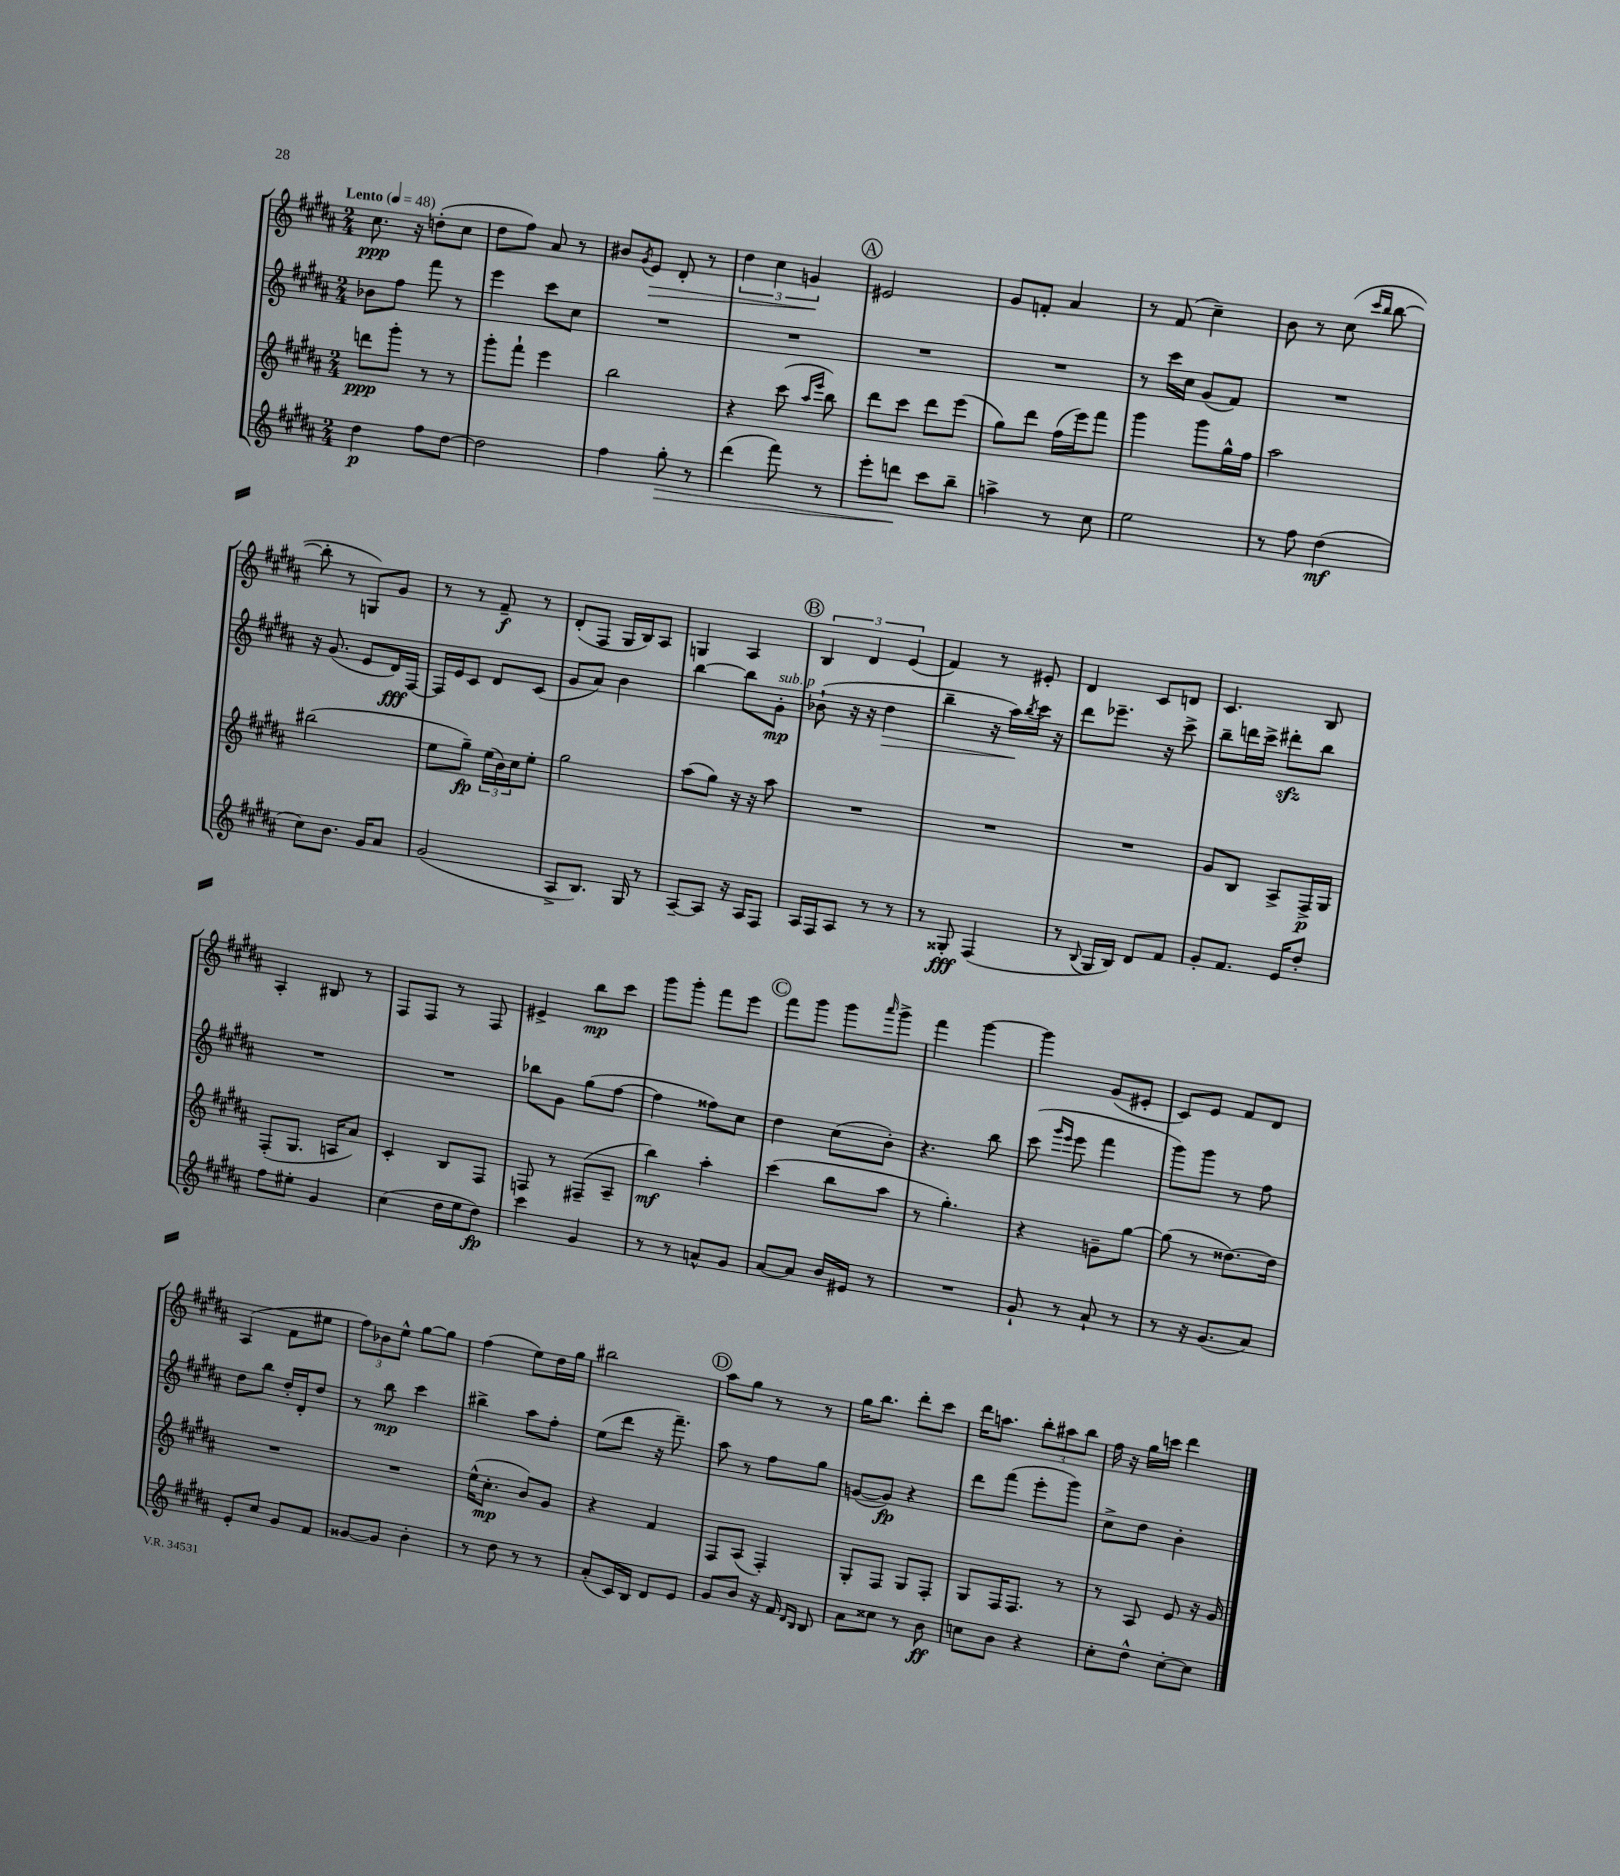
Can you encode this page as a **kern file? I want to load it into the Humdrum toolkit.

**kern	**dynam	**kern	**dynam	**kern	**dynam	**kern	**dynam
*part4	*part4	*part3	*part3	*part2	*part2	*part1	*part1
*staff4	*staff4	*staff3	*staff3	*staff2	*staff2	*staff1	*staff1
*clefG2	*	*clefG2	*	*clefG2	*	*clefG2	*
*k[f#c#g#d#a#]	*	*k[f#c#g#d#a#]	*	*k[f#c#g#d#a#]	*	*k[f#c#g#d#a#]	*
*M2/4	*	*M2/4	*	*M2/4	*	*M2/4	*
*MM48	*	*MM48	*	*MM48	*	*MM48	*
=1	=1	=1	=1	=1	=1	=1	=1
!	!	!	!	!	!	!LO:TX:a:B:t=Lento	!
4dd#\	p	8dddn\L	ppp	8b-X\L	.	8.cc#\	ppp
.	.	8ggg#'\J	.	8ff#\J	.	.	.
.	.	.	.	.	.	16r	.
8ff#\L	.	8r	.	8fff#\	.	(8ddn'\L	.
[8dd#\J	.	8r	.	8r	.	8cc#\J	.
=2	=2	=2	=2	=2	=2	=2	=2
2dd#\]	.	8ggg#'\L	.	4eee\	.	8dd#\L	.
.	.	8fff#`\J	.	.	.	8ff#\J)	.
.	.	4eee\	.	8ccc#\L	.	8a#/	.
.	.	.	.	8cc#\J	.	8r	.
=3	=3	=3	=3	=3	=3	=3	=3
4ff#\	.	2bb\	.	2r	.	8b#X/L	.
.	.	.	.	.	.	8qg#/	.
!	!	!	!	!	!	!	!LO:HP:b
.	.	.	.	.	.	8e/J	>
!	!LO:HP:b	!	!	!	!	!	!
8gg#'\	>	.	.	.	.	8d#'/	.
8r	.	.	.	.	.	8r	.
=4	=4	=4	=4	=4	=4	=4	=4
(4ddd#\	.	4r	.	2r	.	6dd#\	.
.	.	.	.	.	.	6cc#\	.
8fff#\)	.	(8ccc#\	.	.	.	.	.
.	.	.	.	.	.	6gn/	.
.	.	16qqaa#/LL	.	.	.	.	.
.	.	16qqeee/JJ	.	.	.	.	.
8r	.	8bb\)	.	.	.	.	.
.	.	.	.	.	.	.	]
!!LO:REH:place=s1:t=A
=5	=5	=5	=5	=5	=5	=5	=5
8eee'\L	.	8ddd#\L	.	2r	.	2e#X/	.
8dddn\J	.	8ccc#\J	.	.	.	.	.
8ccc#\L	]	8ddd#\L	.	.	.	.	.
8bb~\J	.	(8eee\J	.	.	.	.	.
=6	=6	=6	=6	=6	=6	=6	=6
4aan^\	.	8gg#\L)	.	2r	.	8g#/L	.
.	.	8ddd#\J	.	.	.	8fn'/J	.
8r	.	(16ff#\LL	.	.	.	4a#/	.
.	.	16eee\J)	.	.	.	.	.
8cc#\	.	8fff#\J	.	.	.	.	.
=7	=7	=7	=7	=7	=7	=7	=7
2ee\	.	4ggg#\	.	8r	.	8r	.
.	.	.	.	16ccc#\LL	.	(8f#/	.
.	.	.	.	16cc#\JJ	.	.	.
.	.	8ggg#\L	.	(8g#/L	.	4cc#~\)	.
.	.	16gg#^^\L	.	8f#/J)	.	.	.
.	.	16ff#\JJ	.	.	.	.	.
=8	=8	=8	=8	=8	=8	=8	=8
8r	.	2aa#\	.	2r	.	8b\	.
8ff#\	.	.	.	.	.	8r	.
(4dd#\	mf	.	.	.	.	(8cc#\	.
.	.	.	.	.	.	16qqccc#/LL	.
.	.	.	.	.	.	16qqbb/JJ	.
.	.	.	.	.	.	[8bb\	.
!!LO:LB:g=z
=9	=9	=9	=9	=9	=9	=9	=9
8cc#\L)	.	(2bb#X\	.	16r	.	8bb'\]	.
.	.	.	.	(8.g#/	.	.	.
8.b\J	.	.	.	.	.	8r	.
.	.	.	.	8e/L	.	8Gn/L)	.
16g#/KL	.	.	.	.	.	.	.
8a#/J	.	.	.	16d#/L)	fff	8g#/J	.
.	.	.	.	[16F#/JJ	.	.	.
=10	=10	=10	=10	=10	=10	=10	=10
(2g#/	.	8ee\L	.	16F#/LL]	.	8r	.
.	.	.	.	16e/J	.	.	.
.	.	8gg#~\J)	fp	8c#/J	.	8r	.
.	.	(24ee\LL	.	8d#/L	.	8f#~/	f
.	.	24b\)	.	.	.	.	.
.	.	24cc#\J	.	.	.	.	.
.	.	8ee'\J	.	(8c#/J	.	8r	.
=11	=11	=11	=11	=11	=11	=11	=11
8A#^/L	.	2gg#\	.	8g#/L	.	(8d#'/L	.
8.B/J)	.	.	.	8a#/J)	.	8F#/J	.
.	.	.	.	4b\	.	16G#/LL	.
16G#/	.	.	.	.	.	16B/J)	.
8r	.	.	.	.	.	8A#/J	.
=12	=12	=12	=12	=12	=12	=12	=12
[8A#~/L	.	(8aa#\L	.	[4bb\	.	4Gn/	.
8A#/J]	.	8gg#\J)	.	.	.	.	.
16r	.	16r	.	8bb\L]	.	4A#/	.
16A#/KL	.	16r	.	.	.	.	.
!	!	!	!	!LO:TX:a:i:t=sub. p	!	!	!
8F#/J	.	8aa#\	.	8g#'\J	mp	.	.
!!LO:REH:place=s1:t=B
=13	=13	=13	=13	=13	=13	=13	=13
16A#/LL	.	2r	.	(8b-X`\	.	6B/	.
16F#/J	.	.	.	.	.	.	.
8A#/J	.	.	.	16r	.	.	.
.	.	.	.	.	.	6d#/	.
.	.	.	.	16r	.	.	.
!	!	!	!	!	!LO:HP:b	!	!
8r	.	.	.	4dd#\	>	.	.
.	.	.	.	.	.	(6e/	.
8r	.	.	.	.	.	.	.
=14	=14	=14	=14	=14	=14	=14	=14
8r	.	2r	.	4bb~\	.	4f#/)	.
8G##X'/	fff	.	.	.	.	.	.
(4F#/	.	.	.	16r	.	8r	.
.	.	.	.	16aa#\LL)	.	.	.
.	.	.	.	8qbb/	.	.	.
.	.	.	.	16ccc#\JJ	]	8e#X'/	.
.	.	.	.	16r	.	.	.
=15	=15	=15	=15	=15	=15	=15	=15
8r	.	2r	.	8ddd#\L	.	4d#/	.
8qqB/	.	.	.	.	.	.	.
16G#/LL	.	.	.	8.eee-X~\J	.	.	.
16B/JJ)	.	.	.	.	.	.	.
8d#/L	.	.	.	.	.	8c#/L	.
.	.	.	.	16r	.	.	.
8f#/J	.	.	.	8ccc#^\	.	8dn/J	.
=16	=16	=16	=16	=16	=16	=16	=16
8g#'/L	.	8g#/L	.	8bb~\L	.	4.c#/	.
8.f#/J	.	8B/J	.	16dddn\L	.	.	.
.	.	.	.	16ccc#^\JJ	.	.	.
.	.	8A#^/L	.	8ddd#Xzz'\L	.	.	.
16e/KL	.	.	.	.	.	.	.
8dd#'/J	.	16F#^/L	p	8bb\J	.	8B/	.
.	.	16G#/JJ	.	.	.	.	.
!!LO:LB:g=z
=17	=17	=17	=17	=17	=17	=17	=17
8ff#\L	.	(8F#'/L	.	2r	.	4A#'/	.
8ee#X'\J	.	8.G#/J	.	.	.	.	.
4g#/	.	.	.	.	.	8B#X/	.
.	.	16An/KL	.	.	.	.	.
.	.	8a#/J)	.	.	.	8r	.
=18	=18	=18	=18	=18	=18	=18	=18
(4cc#\	.	4c#'/	.	2r	.	8F#/L	.
.	.	.	.	.	.	8F#/J	.
16dd#\LL	.	8B/L	.	.	.	8r	.
16ee\J	.	.	.	.	.	.	.
8dd#\J)	fp	8F#/J	.	.	.	8F#/	.
=19	=19	=19	=19	=19	=19	=19	=19
4ccc#\	.	8Fn/	.	8bb-X\L	.	4e#X^/	.
.	.	8r	.	8g#\J	.	.	.
4g#/	.	(8F#X~/L	.	(8gg#\L	.	8bb\L	mp
.	.	8A#~/J	.	[8ff#\J	.	8ccc#\J	.
=20	=20	=20	=20	=20	=20	=20	=20
8r	.	4bb\)	mf	4ff#\]	.	8ggg#\L	.
8r	.	.	.	.	.	8ggg#'\J	.
8an^^/L	.	4aa#'\	.	8ff##X\L)	.	8fff#\L	.
8g#/J	.	.	.	8cc#\J	.	8eee\J	.
!!LO:REH:place=s1:t=C
=21	=21	=21	=21	=21	=21	=21	=21
[8a#/L	.	(4ccc#\	.	4dd#\	.	8fff#\L	.
8a#/J]	.	.	.	.	.	8ggg#\J	.
16b/LL	.	8bb\L	.	(8cc#\L	.	8ggg#\L	.
16e#X/JJ	.	.	.	.	.	.	.
.	.	.	.	.	.	16qqaaa#/	.
8r	.	8aa#\J	.	8b'\J)	.	8ggg#^\J	.
=22	=22	=22	=22	=22	=22	=22	=22
2r	.	8r	.	4.r	.	4fff#\	.
.	.	4.gg#'\)	.	.	.	.	.
.	.	.	.	.	.	[4ggg#\	.
.	.	.	.	8bb\	.	.	.
=23	=23	=23	=23	=23	=23	=23	=23
8g#`/	.	4r	.	(8ccc#\	.	4ggg#\]	.
.	.	.	.	16qqggg#/LL	.	.	.
.	.	.	.	16qqeee/JJ	.	.	.
8r	.	.	.	8eee\	.	.	.
8a#`/	.	8gn~\L	.	4fff#\	.	(8g#/L	.
8r	.	[8gg#\J	.	.	.	8e#X'/J	.
=24	=24	=24	=24	=24	=24	=24	=24
8r	.	(8gg#\]	.	8ggg#\L)	.	8c#/L)	.
16r	.	8r	.	8ggg#\J	.	8e/J	.
(8.g#/L	.	.	.	.	.	.	.
.	.	[8.dd##X\L)	.	8r	.	8f#/L	.
8a#/J)	.	.	.	8ff#\	.	8d#/J	.
.	.	16dd##\Jk]	.	.	.	.	.
!!LO:LB:g=z
=25	=25	=25	=25	=25	=25	=25	=25
8e'/L	.	2r	.	8dd#\L	.	(4A#/	.
8cc#/J	.	.	.	8bb\J	.	.	.
8g#/L	.	.	.	16dd#'/LL	.	8f#\L	.
.	.	.	.	16d#'/J	.	.	.
8f#/J	.	.	.	8dd#/J	.	8ee#X\J	.
=26	=26	=26	=26	=26	=26	=26	=26
[8g##X/L	.	2r	.	8r	.	12ff#\L)	.
.	.	.	.	.	.	12b-X\	.
8g##/J]	.	.	.	8bb\	mp	.	.
.	.	.	.	.	.	12ee^^\J	.
4b'\	.	.	.	4ccc#\	.	[8gg#\L	.
.	.	.	.	.	.	8gg#\J]	.
=27	=27	=27	=27	=27	=27	=27	=27
8r	.	(16ee^^\KL	.	4bb#X^\	.	(4ff#\	.
.	.	8.cc#'\J	mp	.	.	.	.
8dd#\	.	.	.	.	.	.	.
8r	.	8b/L)	.	8aa#\L	.	8ee\L)	.
8r	.	8g#/J	.	8ff#'\J	.	16dd#\L	.
.	.	.	.	.	.	16gg#\JJ	.
=28	=28	=28	=28	=28	=28	=28	=28
(8a#'/L	.	4r	.	(8ee\L	.	2bb#X\	.
16c#/L)	.	.	.	8ddd#\J	.	.	.
16B/JJ	.	.	.	.	.	.	.
8d#/L	.	4f#/	.	16r	.	.	.
.	.	.	.	8.fff#~\)	.	.	.
8e/J	.	.	.	.	.	.	.
!!LO:REH:place=s1:t=D
=29	=29	=29	=29	=29	=29	=29	=29
8g#/L	.	8F#/L	.	8aa#\	.	8aa#\L	.
8b/J	.	(8A#/J	.	8r	.	8gg#\J	.
16r	.	4F#'/)	.	8ff#\L	.	8r	.
16f#/	.	.	.	.	.	.	.
16qqd#/LL	.	.	.	.	.	.	.
16qqB/JJ	.	.	.	.	.	.	.
8B/	.	.	.	8gg#\J	.	8r	.
=30	=30	=30	=30	=30	=30	=30	=30
8a#\L	.	8G#'/L	.	([8gn/L	.	16gg#\KL	.
.	.	.	.	.	.	8.bb\J	.
8cc##X\J	.	8F#/J	.	8g/J])	fp	.	.
8r	.	8G#/L	.	4r	.	8ddd#'\L	.
8b\	ff	8F#'/J	.	.	.	8ccc#\J	.
=31	=31	=31	=31	=31	=31	=31	=31
8ccn\L	.	8G#/L	.	8ddd#\L	.	16ddd#\KL	.
.	.	.	.	.	.	8.aan\J	.
8b\J	.	16F#/K	.	(8fff#\J	.	.	.
.	.	8.F#/J	.	.	.	.	.
4r	.	.	.	8eee'\L	.	12bb'\L	.
.	.	.	.	.	.	12aa#X\	.
.	.	8r	.	8ggg#\J)	.	.	.
.	.	.	.	.	.	12bb\J	.
=32	=32	=32	=32	=32	=32	=32	=32
8cc#'\L	.	8r	.	8cc#^\L	.	16ff#\	.
.	.	.	.	.	.	16r	.
8dd#^^\J	.	8A#/	.	8dd#\J	.	16gg#\LL	.
.	.	.	.	.	.	16cccn\JJ	.
[8cc#'\L	.	8e/	.	4b'\	.	4ddd#\	.
8cc#\J]	.	16r	.	.	.	.	.
.	.	16g#/	.	.	.	.	.
==	==	==	==	==	==	==	==
*-	*-	*-	*-	*-	*-	*-	*-
